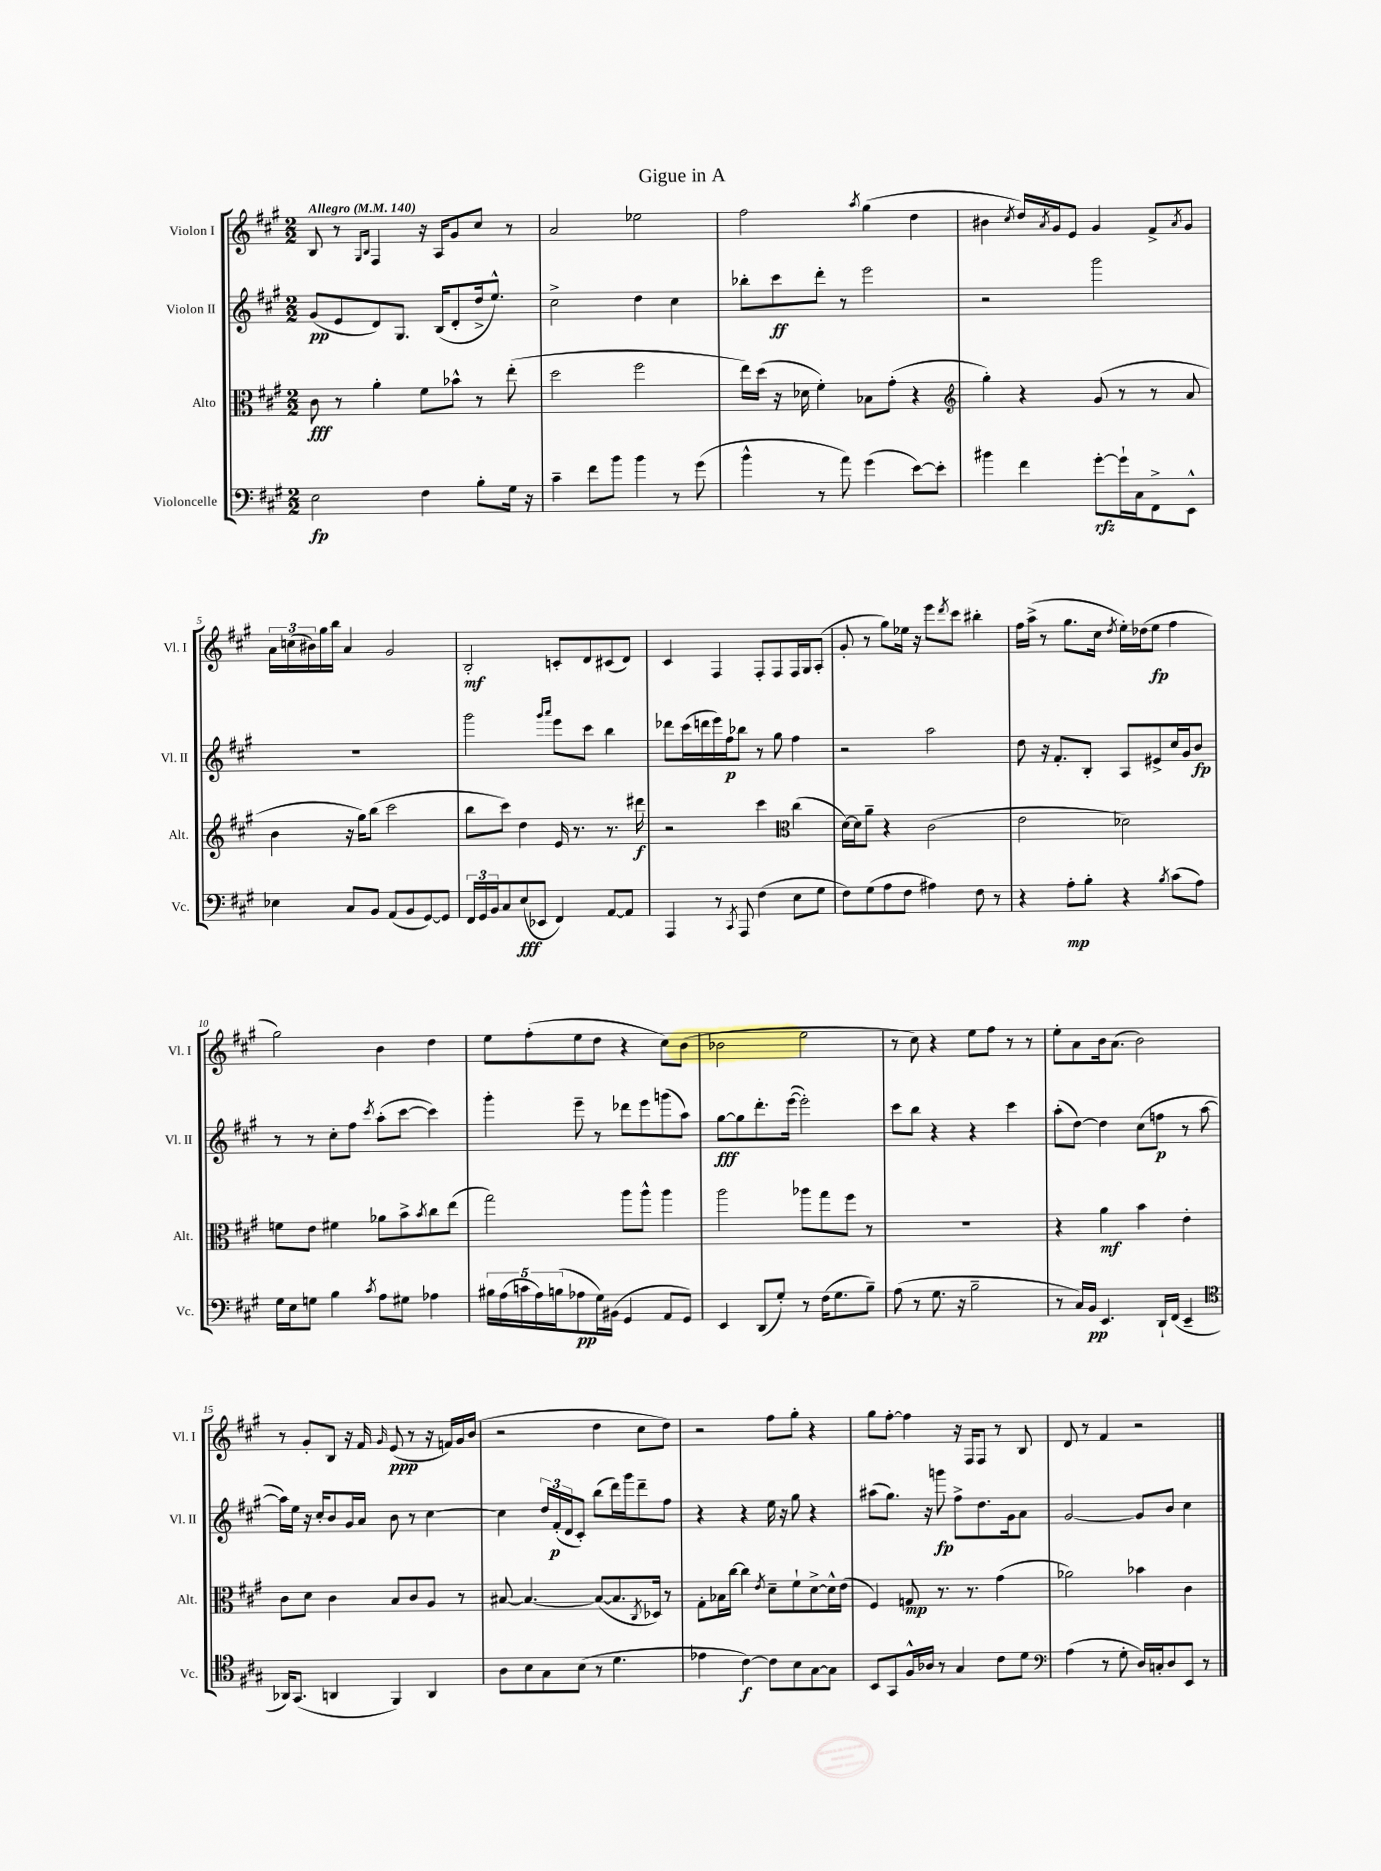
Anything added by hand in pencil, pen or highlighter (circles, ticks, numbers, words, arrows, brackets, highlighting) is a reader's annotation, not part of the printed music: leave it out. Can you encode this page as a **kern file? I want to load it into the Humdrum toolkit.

**kern	**dynam	**kern	**dynam	**kern	**dynam	**kern	**dynam
*part4	*part4	*part3	*part3	*part2	*part2	*part1	*part1
*staff4	*staff4	*staff3	*staff3	*staff2	*staff2	*staff1	*staff1
*I"Violoncelle	*	*I"Alto	*	*I"Violon II	*	*I"Violon I	*
*I'Vc.	*	*I'Alt.	*	*I'Vl. II	*	*I'Vl. I	*
*clefF4	*	*clefC3	*	*clefG2	*	*clefG2	*
*k[f#c#g#]	*	*k[f#c#g#]	*	*k[f#c#g#]	*	*k[f#c#g#]	*
*M2/2	*	*M2/2	*	*M2/2	*	*M2/2	*
*MM140	*	*MM140	*	*MM140	*	*MM140	*
=1	=1	=1	=1	=1	=1	=1	=1
!	!	!	!	!	!	!LO:TX:a:B:t=Allegro	!
2E\	fp	8c#\	fff	(8g#/L	pp	8B/	.
.	.	8r	.	8e/	.	8r	.
.	.	.	.	.	.	16qqG#/LL	.
.	.	.	.	.	.	16qqB/JJ	.
.	.	4a'\	.	8d/)	.	4F#/	.
.	.	.	.	8.G#/J	.	.	.
4F#\	.	8f#\L	.	.	.	16r	.
.	.	.	.	(16B/KL	.	16A/KL	.
.	.	8b-X^^\J	.	8d'/	.	8g#/	.
8B'\L	.	8r	.	16dd^/k	.	8cc#/J	.
.	.	.	.	8.ee^^/J)	.	.	.
16G#\Jk	.	(8ee'\	.	.	.	8r	.
16r	.	.	.	.	.	.	.
=2	=2	=2	=2	=2	=2	=2	=2
4c#~\	.	2dd\	.	2cc#^\	.	2a/	.
8f#\L	.	.	.	.	.	.	.
8b\J	.	.	.	.	.	.	.
4b\	.	2ff#\	.	4dd\	.	2ee-X\	.
8r	.	.	.	4cc#\	.	.	.
(8g#\	.	.	.	.	.	.	.
=3	=3	=3	=3	=3	=3	=3	=3
4b^^\	.	16ee\LL)	.	8bb-X'\L	.	2ff#\	.
.	.	(16dd\JJ	.	.	.	.	.
.	.	16r	.	8ccc#\	ff	.	.
.	.	16d-X\	.	.	.	.	.
8r	.	4f#'\)	.	8ddd'\J	.	.	.
8a\)	.	.	.	8r	.	.	.
.	.	.	.	.	.	8qaa/	.
(4g#\	.	8B-X\L	.	2eee\	.	(4gg#\	.
.	.	(8g#'\J	.	.	.	.	.
[8e\L)	.	4r	.	.	.	4dd\	.
8e'\J]	.	.	.	.	.	.	.
=4	=4	=4	=4	=4	=4	=4	=4
*	*	*clefG2	*	*	*	*	*
4b#X\	.	4gg#'\)	.	2r	.	4b#X\	.
.	.	.	.	.	.	8qcc#/	.
4f#\	.	4r	.	.	.	16dd/LL)	.
.	.	.	.	.	.	8qa/	.
.	.	.	.	.	.	16g#/J	.
.	.	.	.	.	.	8e/J	.
[8g#'\L	rfz	(8g#/	.	2ggg#\	.	4g#/	.
16g#`\L]	.	8r	.	.	.	.	.
16C#\J	.	.	.	.	.	.	.
8FF#^\	.	8r	.	.	.	8f#^/L	.
.	.	.	.	.	.	8qa/	.
8EE^^\J	.	8a/	.	.	.	8g#/J	.
!!LO:LB:g=z
=5	=5	=5	=5	=5	=5	=5	=5
4E-X\	.	4b\	.	1r	.	24a\LL	.
.	.	.	.	.	.	(24ccn\	.
.	.	.	.	.	.	24b#X\)	.
.	.	.	.	.	.	16gg#\	.
.	.	.	.	.	.	16bb\JJ	.
8C#/L	.	16r	.	.	.	4a/	.
.	.	16gg#\KL)	.	.	.	.	.
8BB/J	.	(8bb\J	.	.	.	.	.
(8AA/L	.	2ccc#\	.	.	.	2g#/	.
8BB/	.	.	.	.	.	.	.
[8GG#/)	.	.	.	.	.	.	.
8GG#/J]	.	.	.	.	.	.	.
=6	=6	=6	=6	=6	=6	=6	=6
24FF#/LL	.	8bb\L	.	2ggg#\	.	2B'/	mf
24GG#/	.	.	.	.	.	.	.
24BB/J	.	.	.	.	.	.	.
8C#/	.	8ccc#\J)	.	.	.	.	.
(8E/	fff	4dd\	.	.	.	.	.
8EE-X/J	.	.	.	.	.	.	.
.	.	.	.	16qqggg#/LL	.	.	.
.	.	.	.	16qqaaa/JJ	.	.	.
4FF#/)	.	16e/	.	8eee\L	.	8cn'/L	.
.	.	8.r	.	.	.	.	.
.	.	.	.	8ccc#\J	.	8d/	.
[8AA/L	.	8.r	.	4bb\	.	(8c#X/	.
8AA/J]	.	.	.	.	.	8d/J)	.
.	.	16ddd#X\	f	.	.	.	.
=7	=7	=7	=7	=7	=7	=7	=7
4AAA/	.	2r	.	8ddd-X\L	.	4c#/	.
.	.	.	.	(16ccc#\L	.	.	.
.	.	.	.	16dddn\	.	.	.
8r	.	.	.	16eee\)	.	4F#/	.
.	.	.	.	16ff#\J	p	.	.
8qCC#/	.	.	.	.	.	.	.
8AAA/	.	.	.	8bb-X\J	.	.	.
(4F#\	.	4ccc#\	.	8r	.	8F#'/L	.
.	.	.	.	8gg#\	.	8F#/	.
*	*	*clefC3	*	*	*	*	*
8E\L	.	(4cc#\	.	4ff#\	.	16F#/L	.
.	.	.	.	.	.	16G#/J	.
8G#\J	.	.	.	.	.	(8A'/J	.
=8	=8	=8	=8	=8	=8	=8	=8
8F#\L)	.	[16d\LL)	.	2r	.	8g#'/	.
.	.	16d\J]	.	.	.	.	.
(8G#\	.	8a~\J	.	.	.	8r	.
8A\	.	4r	.	.	.	8gg#\L)	.
8F#\J	.	.	.	.	.	16ee-X\Jk	.
.	.	.	.	.	.	16r	.
4A#X\)	.	(2c#\	.	2aa\	.	8eee\L	.
.	.	.	.	.	.	8qddd/	.
.	.	.	.	.	.	8ccc#\J	.
8F#\	.	.	.	.	.	4bb#X'\	.
8r	.	.	.	.	.	.	.
=9	=9	=9	=9	=9	=9	=9	=9
4r	.	2e\	.	8dd\	.	16ff#\LL	.
.	.	.	.	.	.	(16aa^\JJ	.
.	.	.	.	16r	.	8r	.
.	.	.	.	8.f#'/L	.	.	.
8A'\L	mp	.	.	.	.	8.gg#\L	.
8B'\J	.	.	.	8B'/J	.	.	.
.	.	.	.	.	.	16cc#\Jk	.
.	.	.	.	.	.	8qdd/	.
4r	.	2d-X\)	.	8A/L	.	16ee'\LL)	.
.	.	.	.	.	.	(16dd-X\J	.
.	.	.	.	8e#X^/	.	8ee\J	fp
8qB/	.	.	.	.	.	.	.
(8c#\L	.	.	.	16cc#/L	.	4ff#\	.
.	.	.	.	16g#/J	.	.	.
8A\J)	.	.	.	8b/J	fp	.	.
!!LO:LB:g=z
=10	=10	=10	=10	=10	=10	=10	=10
16G#\LL	.	8fn\L	.	8r	.	2gg#\)	.
16E\J	.	.	.	.	.	.	.
8Gn\J	.	8e\J	.	8r	.	.	.
4B\	.	4f#X\	.	8cc#'\L	.	.	.
.	.	.	.	8ff#\J	.	.	.
8qc#/	.	.	.	8qccc#/	.	.	.
8A\L	.	8a-X\L	.	(8aa'\L	.	4b\	.
8G#X\J	.	8b^\	.	[8ccc#\J	.	.	.
.	.	8qb/	.	.	.	.	.
4A-X\	.	8cc#\	.	4ccc#\])	.	4dd\	.
.	.	(8ee\J	.	.	.	.	.
=11	=11	=11	=11	=11	=11	=11	=11
20B#X\LL	.	2gg#\)	.	4ggg#'\	.	8ee\L	.
(20A\	.	.	.	.	.	.	.
20cn\	.	.	.	.	.	.	.
.	.	.	.	.	.	(8ff#'\	.
20A\)	.	.	.	.	.	.	.
(20Bn\J	.	.	.	.	.	.	.
8A-X\	pp	.	.	8eee~\	.	8ee\	.
16G#\L)	.	.	.	8r	.	8dd\J	.
(16BB#X\JJ	.	.	.	.	.	.	.
4GG#/	.	8aa\L	.	8ddd-X\L	.	4r	.
.	.	8aa^^\J	.	8eee\	.	.	.
8AA/L	.	4aa\	.	(8gggn\	.	8cc#\L)	.
8GG#/J)	.	.	.	8aa\J)	.	(8b\J	.
=12	=12	=12	=12	=12	=12	=12	=12
4EE/	.	2aa\	.	[8gg#\L	fff	2b-X\	.
.	.	.	.	8gg#\]	.	.	.
(8DD/L	.	.	.	8.ddd'\	.	.	.
8G#'/J)	.	.	.	.	.	.	.
.	.	.	.	([16eee\Jk	.	.	.
8r	.	8aa-X\L	.	2eee'\])	.	2ee\	.
(16F#\KL	.	8gg#\	.	.	.	.	.
8.G#\	.	.	.	.	.	.	.
.	.	8ff#\J	.	.	.	.	.
8B~\J)	.	8r	.	.	.	.	.
=13	=13	=13	=13	=13	=13	=13	=13
(8A\	.	1r	.	8ccc#\L	.	8r	.
8r	.	.	.	8bb\J	.	8cc#\)	.
8.G#\	.	.	.	4r	.	4r	.
16r	.	.	.	.	.	.	.
2B~\	.	.	.	4r	.	8ee\L	.
.	.	.	.	.	.	8ff#\J	.
.	.	.	.	4ccc#\	.	8r	.
.	.	.	.	.	.	8r	.
=14	=14	=14	=14	=14	=14	=14	=14
8r	.	4r	.	(8aa'\L	.	8ee'\L	.
16C#/LL)	.	.	.	[8dd\J)	.	8a\	.
16BB/JJ	pp	.	.	.	.	.	.
4.EE/	.	4a\	mf	4dd\]	.	16b\k	.
.	.	.	.	.	.	(8.a\J	.
.	.	4b\	.	(8cc#\L	.	2b\)	.
16DD`/LL	.	.	.	8ffn\J	p	.	.
(16FF#/JJ	.	.	.	.	.	.	.
4EE~/	.	4e'\	.	8r	.	.	.
.	.	.	.	[8aa\	.	.	.
!!LO:LB:g=z
=15	=15	=15	=15	=15	=15	=15	=15
*clefC4	*	*	*	*	*	*	*
16AA-X/KL)	.	8c#\L	.	16aa\LL])	.	8r	.
(8.GG#/J	.	.	.	16ee\JJ	.	.	.
.	.	8d\J	.	16r	.	8g#'/L	.
.	.	.	.	16cc#'/KL	.	.	.
4AAn/	.	4c#\	.	8b/	.	8B/J	.
.	.	.	.	16g#/L	.	16r	.
.	.	.	.	16a/JJ	.	16f#/	.
.	.	.	.	.	.	16qqg#/	.
4FF#/)	.	8B/L	.	8b\	.	(8e/	ppp
.	.	8c#/	.	8r	.	8r	.
4AA/	.	8A/J	.	[4cc#\	.	16r	.
.	.	.	.	.	.	16fn/LL)	.
.	.	8r	.	.	.	16g#/	.
.	.	.	.	.	.	(16b/JJ	.
=16	=16	=16	=16	=16	=16	=16	=16
8A\L	.	[8B#X/	.	4cc#\]	.	2r	.
8B\	.	4.B#/_	.	.	.	.	.
8G#\	.	.	.	24dd/LL	.	.	.
.	.	.	.	(24f#'/	p	.	.
.	.	.	.	24d/J	.	.	.
(8B\J	.	.	.	8c#'/J)	.	.	.
8r	.	(8B#/L_	.	(8bb\L	.	4dd\	.
4.d\	.	8.B#/]	.	16ddd\L)	.	.	.
.	.	.	.	16ggg#\J	.	.	.
.	.	.	.	8ddd~\	.	8cc#\L	.
.	.	8qC#/	.	.	.	.	.
.	.	16D-X/Jk)	.	.	.	.	.
.	.	8r	.	8ff#\J	.	8dd\J)	.
=17	=17	=17	=17	=17	=17	=17	=17
4e-X\	.	8G#'\L	.	4r	.	2r	.
.	.	16B-X\L	.	.	.	.	.
.	.	[16cc#\JJ	.	.	.	.	.
[4c#\)	f	4cc#\]	.	4r	.	.	.
.	.	8qe/	.	.	.	.	.
8c#\L]	.	8d~\L	.	16ee\	.	8ff#\L	.
.	.	.	.	16r	.	.	.
8B\	.	8f#`\	.	8gg#\	.	8gg#'\J	.
[8G#\	.	[8d^\	.	4r	.	4r	.
8G#\J]	.	16d^^\L]	.	.	.	.	.
.	.	(16e\JJ	.	.	.	.	.
=18	=18	=18	=18	=18	=18	=18	=18
8BB/L	.	4F#/)	.	(8aa#X\L	.	8gg#\L	.
8GG#/	.	.	.	8.gg#\J)	.	[8ff#'\J	.
16F#^^/L	.	8Gn/	mp	.	.	4ff#\]	.
16A-X/JJ	.	.	.	16r	.	.	.
8r	.	8.r	.	8gggn\	fp	.	.
4G#/	.	.	.	8ff#^\L	.	16r	.
.	.	8.r	.	.	.	16F#/KL	.
.	.	.	.	8.dd\	.	8F#/J	.
8c#\L	.	(4g#\	.	.	.	8r	.
.	.	.	.	16g#\k	.	.	.
8d\J	.	.	.	8a\J	.	8B/	.
=19	=19	=19	=19	=19	=19	=19	=19
*clefF4	*	*	*	*	*	*	*
(4A\	.	2a-X\)	.	[2g#/	.	8d/	.
.	.	.	.	.	.	8r	.
8r	.	.	.	.	.	4f#/	.
8G#'\	.	.	.	.	.	.	.
16D/LL)	.	4b-X\	.	8g#/L]	.	2r	.
16Cn'/J	.	.	.	.	.	.	.
8D/	.	.	.	8b/J	.	.	.
8EE/J	.	4c#\	.	4cc#\	.	.	.
8r	.	.	.	.	.	.	.
==	==	==	==	==	==	==	==
*-	*-	*-	*-	*-	*-	*-	*-
